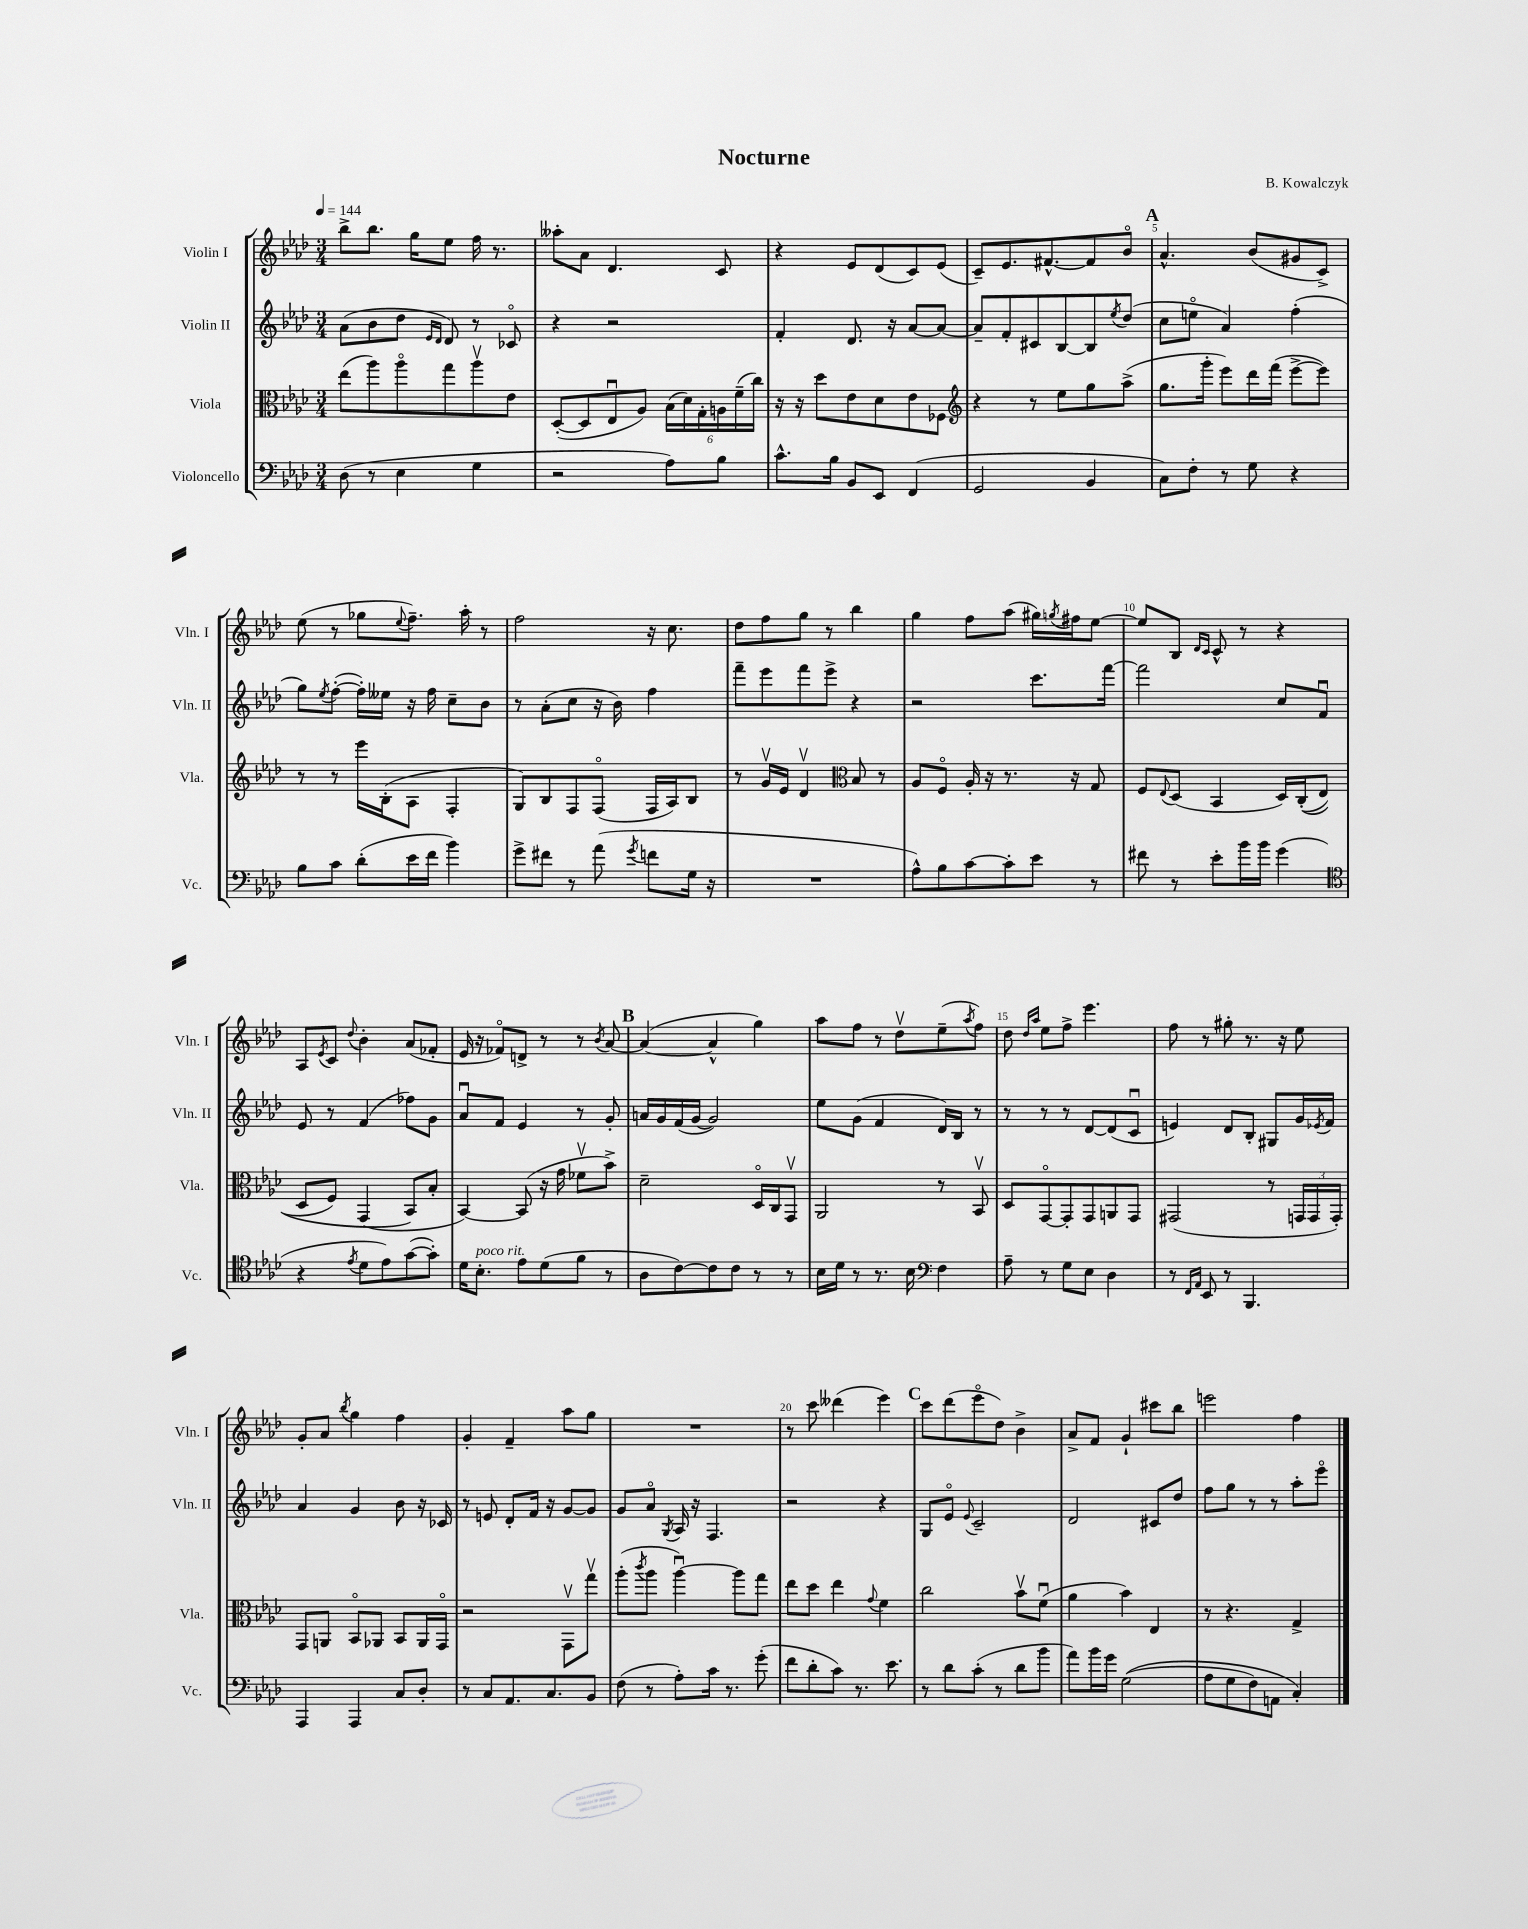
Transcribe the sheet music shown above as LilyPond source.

\header { title = "Nocturne" composer = "B. Kowalczyk" }
<<
\new StaffGroup <<
\new Staff = "s0" \with { instrumentName = "Violin I" shortInstrumentName = "Vln. I" } {
    \clef treble \key aes \major \numericTimeSignature \time 3/4 \tempo 4 = 144
    bes''8-> bes''8. g''16 ees''8 f''16 r8. |
    aeses''8-. aes'8 des'4. c'8 |
    r4 ees'8 des'8( c'8) ees'8( |
    c'8--) ees'8. fis'8.~-^ fis'8 bes'8\flageolet |
    \mark \markup { \bold "A" } aes'4.-^ bes'8( gis'8 c'8->) |
    ees''8( r8 ges''8 \appoggiatura { ees''8 } f''8.--) aes''16-. r8 |
    f''2 r16 c''8. |
    des''8 f''8 g''8 r8 bes''4 |
    g''4 f''8 aes''8( gis''16) \acciaccatura { g''8 } fis''16 ees''8~ |
    ees''8 bes8 \grace { des'16 c'16 } c'8-^ r8 r4 |
    aes8 \acciaccatura { ees'8 } c'8 \appoggiatura { des''8 } bes'4-. aes'8( fes'8-. |
    ees'16 r16 fes'8\flageolet) d'8-> r8 r8 \acciaccatura { bes'8 } aes'8~ |
    \mark \markup { \bold "B" } aes'4~( aes'4-^ g''4) |
    aes''8 f''8 r8 des''8\upbow ees''8--( \acciaccatura { aes''8 } f''8) |
    des''8 \grace { des''16 aes''16 } ees''8 f''8-> ees'''4. |
    f''8 r8 gis''8-. r8. r16 ees''8 |
    g'8-. aes'8 \acciaccatura { bes''8 } g''4 f''4 |
    g'4-. f'4-- aes''8 g''8 |
    R2. |
    r8 c'''8 deses'''4( ees'''4) |
    \mark \markup { \bold "C" } c'''8 des'''8( ees'''8\flageolet des''8) bes'4-> |
    aes'8-> f'8 g'4-! cis'''8 bes''8 |
    e'''2 f''4 \bar "|." |
}
\new Staff = "s1" \with { instrumentName = "Violin II" shortInstrumentName = "Vln. II" } {
    \clef treble \key aes \major \numericTimeSignature \time 3/4
    aes'8( bes'8 des''8 \grace { ees'16 des'16 } des'8) r8 ces'8\flageolet |
    r4 r2 |
    f'4-. des'8. r16 aes'8~ aes'8~ |
    aes'8-- f'8-. cis'8 bes8~ bes8 \acciaccatura { ees''8 } des''8( |
    \mark \markup { \bold "A" } c''8 e''8\flageolet aes'4) f''4-.( |
    g''8) \acciaccatura { ees''8 } f''8~-.( f''16-.) eeses''16 r16 f''16 c''8-- bes'8 |
    r8 aes'8-.( c''8 r16 bes'16) f''4 |
    f'''8-- ees'''8 f'''8 ees'''8-> r4 |
    r2 c'''8. f'''16~ |
    f'''2 c''8 f'8\downbow |
    ees'8 r8 f'4( fes''8) g'8 |
    aes'8\downbow f'8 ees'4 r8 g'8-. |
    \mark \markup { \bold "B" } a'16 g'16 f'16( g'16~ g'2) |
    ees''8 g'8( f'4 des'16) bes16 r8 |
    r8 r8 r8 des'8~ des'8( c'8\downbow |
    e'4) des'8 bes8-. gis8 g'16 \acciaccatura { ees'8 } f'16 |
    aes'4 g'4 bes'8 r16 ces'16 |
    r8 e'8 des'8-. f'16 r16 g'8~ g'8 |
    g'8 aes'8\flageolet \acciaccatura { g8 } aes16 r16 f4. |
    r2 r4 |
    \mark \markup { \bold "C" } g8 ees'8\flageolet \appoggiatura { ees'8 } c'2-- |
    des'2 cis'8 des''8 |
    f''8 g''8 r8 r8 aes''8-. ees'''8\flageolet \bar "|." |
}
\new Staff = "s2" \with { instrumentName = "Viola" shortInstrumentName = "Vla." } {
    \clef alto \key aes \major \numericTimeSignature \time 3/4
    ees''8( aes''8) aes''8\flageolet g''8 aes''8\upbow ees'8 |
    des8~-.( des8 ees8\downbow aes8) \tuplet 6/4 { bes16( des'16) g16-. a16 f'16--( c''16) } |
    r16 r16 des''8 ees'8 des'8 ees'8 fes8 |
    \clef treble r4 r8 ees''8 g''8 aes''8->( |
    \mark \markup { \bold "A" } g''8. g'''16-. ees'''8) des'''16 f'''16( ees'''8~-> ees'''8) |
    r8 r8 ees'''16 bes16-.( aes8 f4-. |
    g8) bes8 f8 f8\flageolet( f16 aes16) bes8 |
    r8 g'16\upbow ees'16 des'4\upbow \clef alto bes8 r8 |
    aes8 f8\flageolet aes16-. r16 r8. r16 g8 |
    f8 \appoggiatura { ees8 } des8( bes,4 des16) c16-.(\( ees8 |
    des8 f8) g,4( bes,8\) bes8-. |
    bes,4~) bes,8( r16 g'16 fes'8\upbow bes'8->) |
    \mark \markup { \bold "B" } des'2-- des16\flageolet c16 g,8\upbow |
    aes,2 r8 bes,8\upbow |
    des8 g,8~\flageolet g,8-. g,8 a,8 g,8 |
    gis,2( r8 \tuplet 3/2 { g,16 g,16 g,16-.) } |
    g,8 a,8 bes,8\flageolet aes,8 bes,8 aes,16 g,16\flageolet |
    r2 g,8\upbow g''8\upbow |
    aes''8-.( \acciaccatura { c'''8 } aes''8 aes''4~\downbow) aes''8 g''8 |
    ees''8 des''8 ees''4 \appoggiatura { g'8 } f'4 |
    \mark \markup { \bold "C" } c''2 bes'8\upbow f'8\downbow( |
    aes'4 bes'4) ees4 |
    r8 r4. g4-> \bar "|." |
}
\new Staff = "s3" \with { instrumentName = "Violoncello" shortInstrumentName = "Vc." } {
    \clef bass \key aes \major \numericTimeSignature \time 3/4
    des8( r8 ees4 g4 |
    r2 aes8) bes8 |
    c'8.-^ bes16 bes,8 ees,8 f,4( |
    g,2 bes,4 |
    \mark \markup { \bold "A" } c8) f8-. r8 g8 r4 |
    bes8 c'8 des'8-.( ees'16 f'16 bes'4) |
    g'8-> fis'8 r8 aes'8( \acciaccatura { g'8 } f'8 g16 r16 |
    R2. |
    aes8-^) bes8 c'8~ c'8-. ees'8 r8 |
    fis'8 r8 ees'8-. bes'16 bes'16 g'4( |
    \clef tenor r4 \acciaccatura { ees'8 } des'8 ees'8) g'8~( g'8-.) |
    des'16 bes8.-.^\markup { \italic "poco rit." } ees'8 des'8( f'8 r8 |
    \mark \markup { \bold "B" } aes8 c'8~) c'8 c'8 r8 r8 |
    bes16 des'16 r8 r8. bes16 \clef bass f4 |
    aes8-- r8 g8 ees8 des4 |
    r8 \grace { f,16 aes,16 } ees,8 r8 bes,,4. |
    aes,,4 aes,,4 c8 des8-. |
    r8 c8 aes,8. c8. bes,8 |
    f8( r8 aes8-.) c'16 r8. g'8-.( |
    f'8 des'8-. c'8) r8. ees'8. |
    \mark \markup { \bold "C" } r8 des'8 c'8-.( r8 des'8 bes'8 |
    aes'8) bes'16 g'16 g2(\( |
    aes8 g8 f8) a,8 c4-.\) \bar "|." |
}
>>
>>
\layout { \context { \Score \override BarNumber.break-visibility = ##(#f #t #t) barNumberVisibility = #(every-nth-bar-number-visible 5) } }
